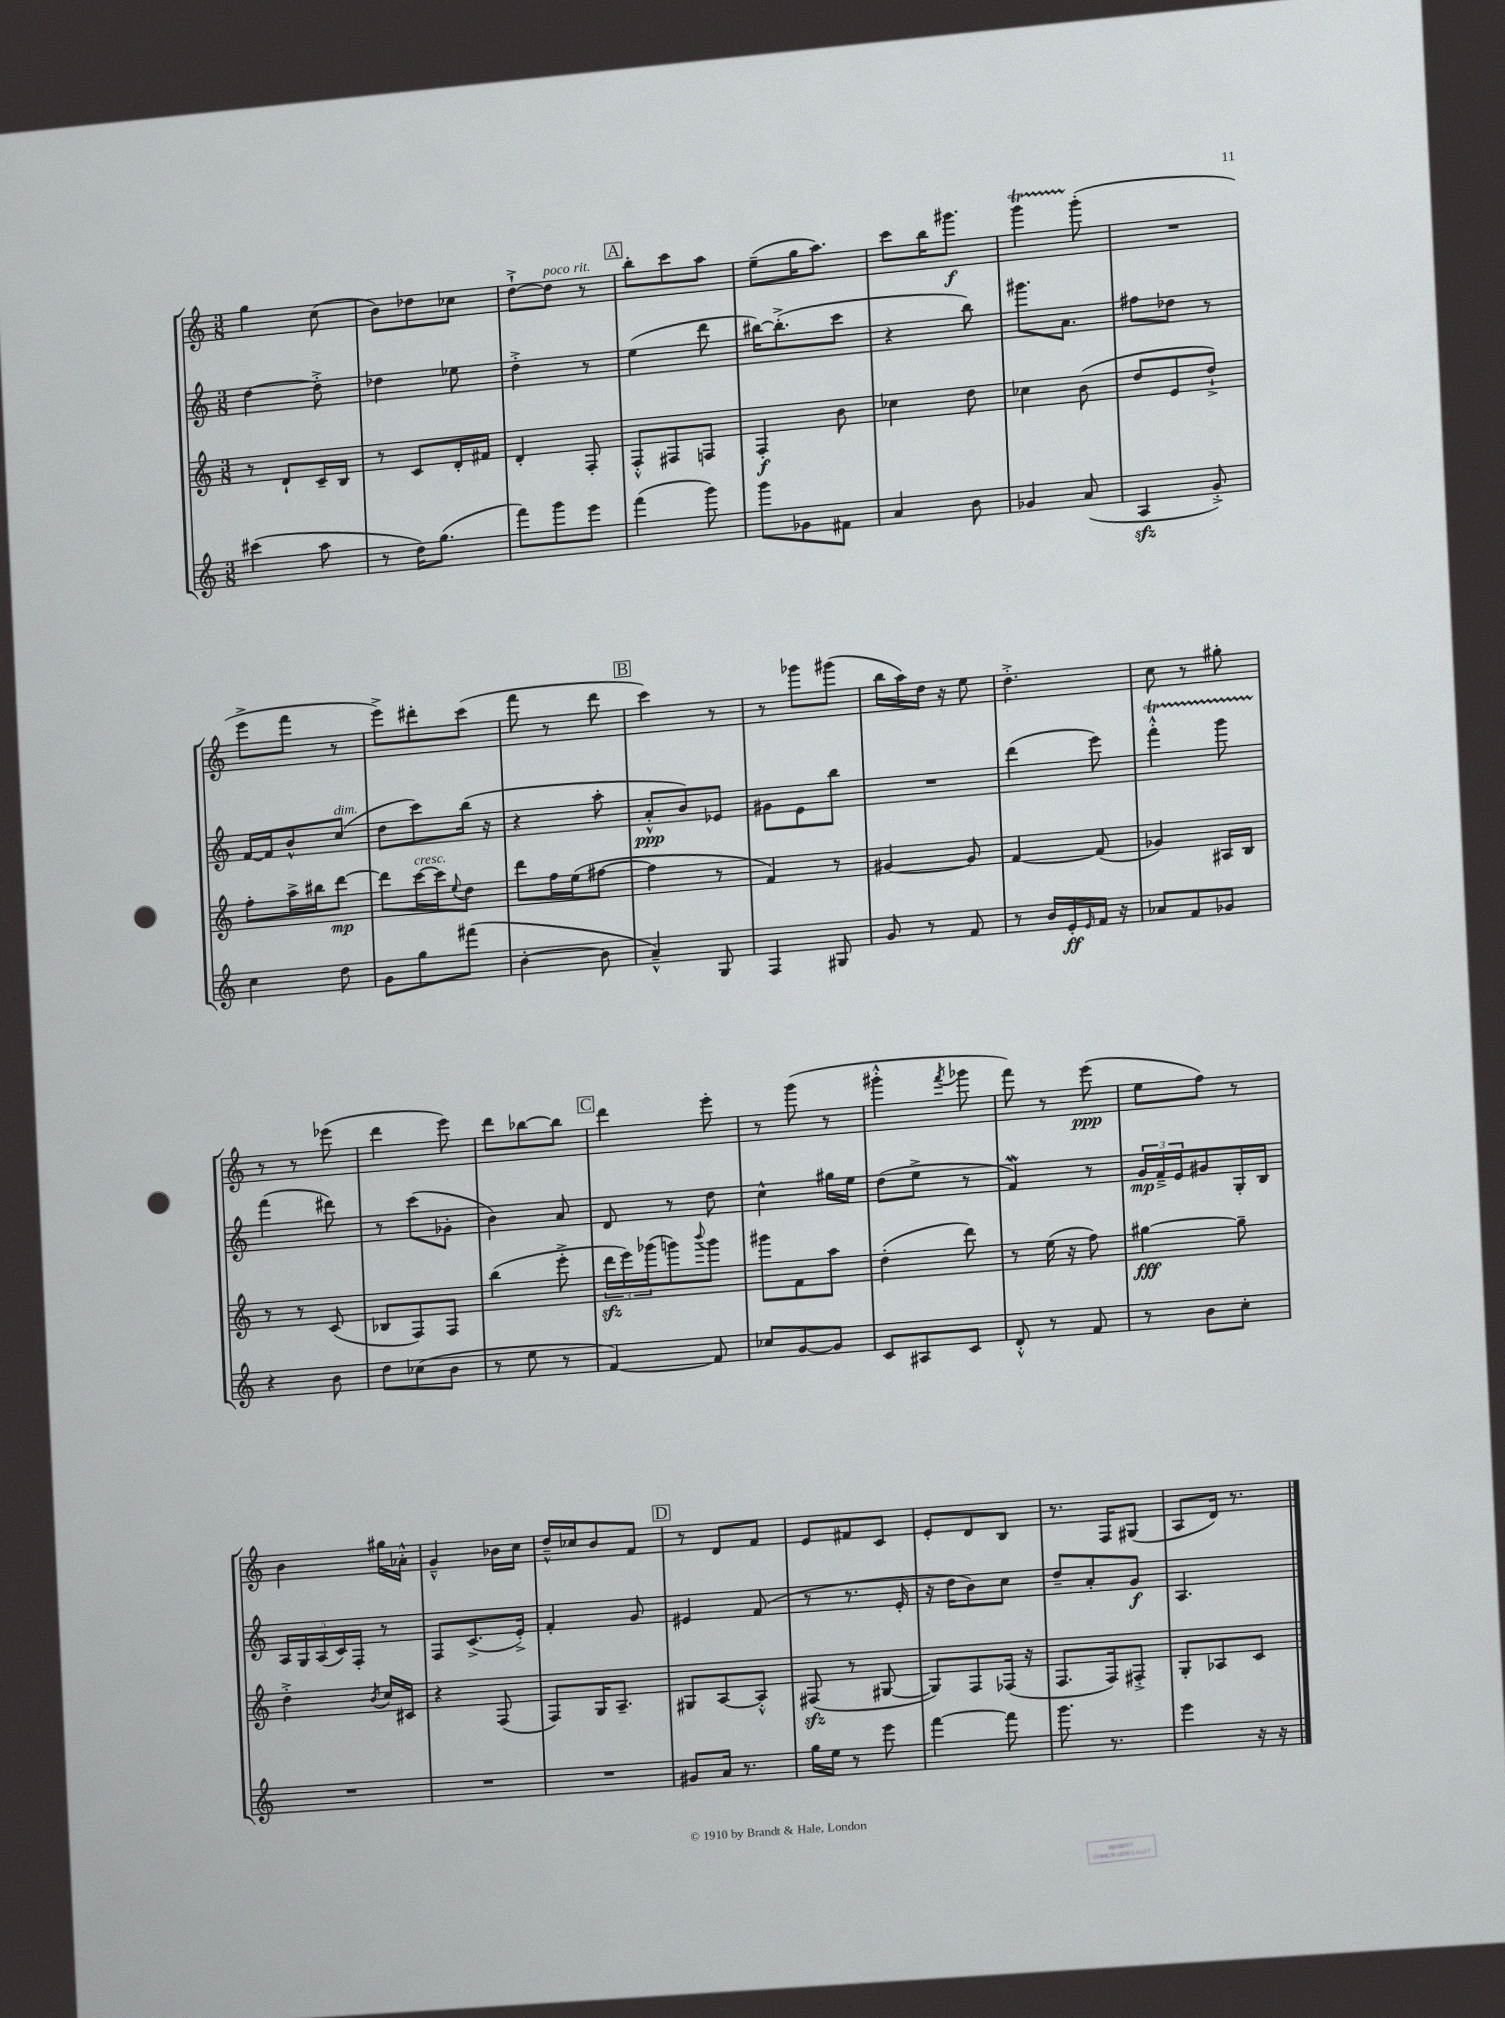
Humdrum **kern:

**kern	**kern	**kern	**kern
*staff4	*staff3	*staff2	*staff1
*clefG2	*clefG2	*clefG2	*clefG2
*k[]	*k[]	*k[]	*k[]
*M3/8	*M3/8	*M3/8	*M3/8
(4ccc#	8r	[4dd	4gg
.	8d`	.	.
8aa	16c~	8dd'^]	(8cc
.	16B	.	.
=	=	=	=
8r	8r	4dd-	8b)
16dd)	8c	.	8dd-
(8.gg	.	.	.
.	16d'	8ee-	8cc-
.	16f#	.	.
=	=	=	=
8fff)	4d'	4dd'^	[8dd`^
8ggg	.	.	8dd]
8eee	8F'	8r	8r
=	=	=	=
(4fff	8F'^^	(4ee	8bb'
.	8F#	.	8ccc
8ggg)	8F	8ddd	8aa
=	=	=	=
8ggg	4F'	[16bb#)	(8ee~
.	.	(8.bb#'^]	.
8g-	.	.	16gg
.	.	.	8.aa)
8f#	8b	8ccc	.
=	=	=	=
4a	4cc-	4r	8ccc
.	.	.	16bb
.	.	.	8.ggg#
8b	8dd	8bb)	.
=	=	=	=
4g-	4cc-	8.ggg#	4ggg
.	.	8.a	.
(8a	(8b	.	(8ggg'
=	=	=	=
4A	8dd	8ff#	4.r
.	8e	8dd-	.
8g'^)	8dd`^)	8r	.
=	=	=	=
4cc	8ff'	[16f	8eee^
.	.	16f]	.
.	16aa^	8b^^	8fff
.	16bb#	.	.
8dd	[8ddd	(8cc	8r
=	=	=	=
8g	8ddd]	8dd	8eee^)
8gg	[16ccc	8ccc)	8ddd#'
.	16ccc]	.	.
.	8qqee	.	.
(8fff#	8dd	(16bb	(8ccc
.	.	16r	.
=	=	=	=
[4b'	8ddd	4r	8fff
.	16ff	.	8r
.	(16ee	.	.
8b]	[8ff#	8aa'	8ddd
=	=	=	=
4a~^^)	4ff#]	8a'^^	4ccc)
.	.	8b)	.
8G	8r	8e-	8r
=	=	=	=
4F	4f)	8g#	8r
.	.	8e	8ggg-
8G#	8r	8bb	(8ggg#
=	=	=	=
8g	[4g#	4.r	16bb
.	.	.	16aa)
8r	.	.	16dd
.	.	.	16r
8f	8g#]	.	8ee
=	=	=	=
8r	[4f	(4ddd	4.dd'^
16b	.	.	.
16e'	.	.	.
16qqe	.	.	.
16f	(8f]	8eee)	.
16r	.	.	.
=	=	=	=
8a-	4g-)	4fff'^^	8cc
8f	.	.	8r
8g-	16A#	8ggg	8gg#'
.	16B	.	.
=	=	=	=
4r	8r	(4fff	8r
.	8r	.	8r
8b	(8c	8ddd#)	(8eee-
=	=	=	=
8dd	8B-	8r	4ddd
(8cc-	8F)	(8ccc	.
8b	8F	8g-'	8eee)
=	=	=	=
8r	(4bb	4b)	8ddd
8ee	.	.	[8bb-
8r	8eee'^	8a	8bb-]
=	=	=	=
[4f)	24ddd	8d	4ddd
.	24eee)	.	.
.	(24ggg-	.	.
.	8ggg)	8r	.
.	8qqbbb	.	.
8f]	8ggg	8dd	8eee'
=	=	=	=
8cc-	8ggg#	4cc^^	8r
[8g	8f	.	(8ggg
8g]	8aa	16gg#	8r
.	.	16ee	.
=	=	=	=
8c	(4dd'	(8dd	4ggg#'^^
8A#	.	8ee^	.
.	.	.	8qfff
8c	8ddd)	8r	8ggg-
=	=	=	=
8d'^^	8r	4f)	8fff)
8r	(16ee	.	8r
.	16r	.	.
8f	8ff)	8r	(8eee
=	=	=	=
8r	[4gg#	24g	8ee
.	.	24f~^	.
.	.	24e	.
8b	.	8g#	8ff)
8cc'	8gg#~]	16G'	8r
.	.	16B	.
=	=	=	=
4.r	4dd'^	20A	4b
.	.	20G	.
.	.	(20A	.
.	.	20c)	.
.	.	20F'	.
.	8qb	.	.
.	16cc	8r	16gg#
.	16c#	.	16a-'^^
=	=	=	=
4.r	4r	8F	4g~^^
.	.	(8.c^	.
.	(8F	.	16b-
.	.	16e'^)	16cc
=	=	=	=
4.r	8F)	4f'	16dd~^^
.	.	.	16cc-
.	16G	.	8b
.	8.A~	.	.
.	.	8g	8f
=	=	=	=
8g#	8G#	4e#	8r
16a	[8A	.	8d
8.r	.	.	.
.	8A'^^]	(8f	8f
=	=	=	=
16gg	(8F#	8r	8e
16ee	.	.	.
8r	8r	8.r	8f#
8eee	[8G#	.	8c
.	.	16e'	.
=	=	=	=
[4fff	8G#])	16r	8e'
.	.	16dd	.
.	8F	8b)	8d
8fff]	(16F-	8cc	8B
.	16r	.	.
=	=	=	=
8.ggg	8.F	8dd~	8.r
.	.	8a'	.
8.r	16F)	.	16F
.	8F#'^	8g	(8G#
=	=	=	=
4eee	8G'	4.A	8A
.	8A-	.	16d)
.	.	.	8.r
16r	8c	.	.
16r	.	.	.
==	==	==	==
*-	*-	*-	*-
